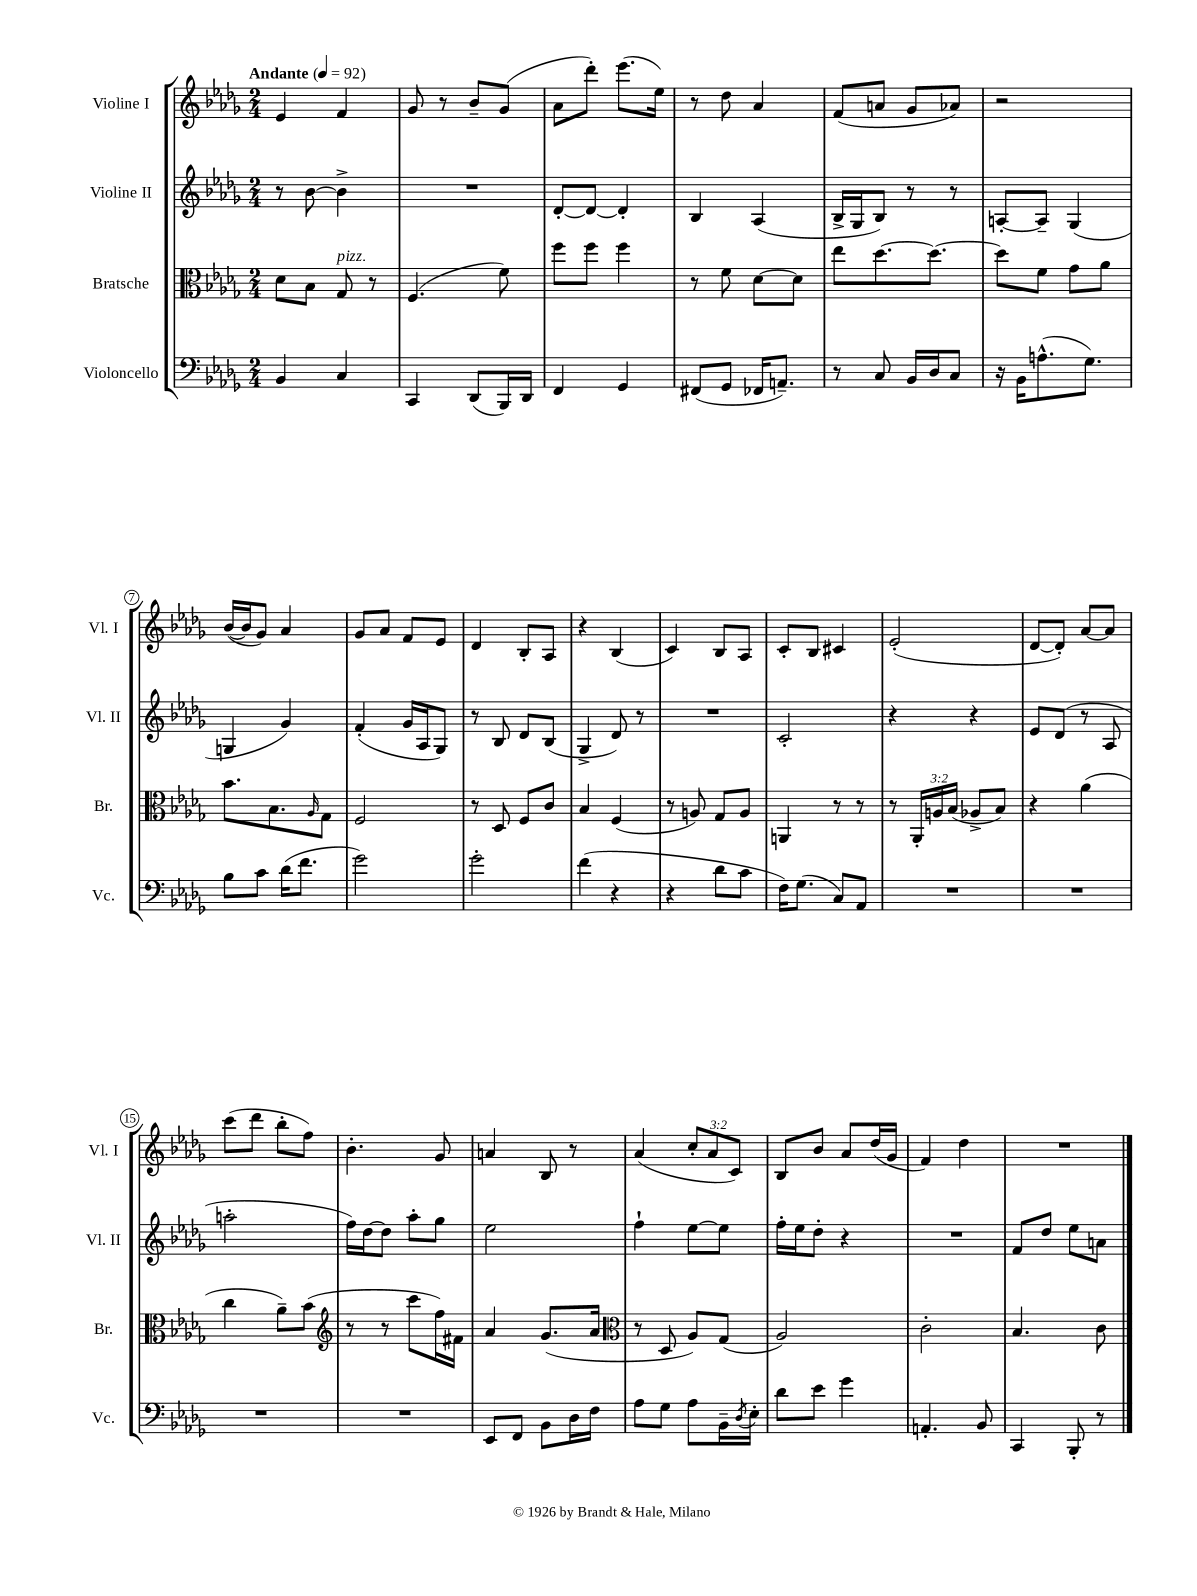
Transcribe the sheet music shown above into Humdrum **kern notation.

**kern	**kern	**kern	**kern
*staff4	*staff3	*staff2	*staff1
*clefF4	*clefC3	*clefG2	*clefG2
*k[b-e-a-d-g-]	*k[b-e-a-d-g-]	*k[b-e-a-d-g-]	*k[b-e-a-d-g-]
*M2/4	*M2/4	*M2/4	*M2/4
*MM92	*MM92	*MM92	*MM92
4BB-	8d-	8r	4e-
.	8B-	[8b-	.
4C	8G-	4b-^]	4f
.	8r	.	.
=	=	=	=
4CC	(4.F	2r	8g-
.	.	.	8r
(8DD-	.	.	8b-~
16BBB-)	8f)	.	(8g-
16DD-	.	.	.
=	=	=	=
4FF	8ff	[8d-'	8a-
.	8ff	8d-_	8ddd-')
4GG-	4ff	4d-']	(8.eee-
.	.	.	16ee-)
=	=	=	=
(8FF#	8r	4B-	8r
8GG-	8f	.	8dd-
16FF-	[8d-	(4A-	4a-
8.AA~)	.	.	.
.	8d-]	.	.
=	=	=	=
8r	8ee-	16B-^	(8f
.	.	16G-	.
8C	[8.dd-	8B-)	8a
16BB-	.	8r	8g-
16D-	8.dd-_	.	.
8C	.	8r	8a-)
=	=	=	=
16r	8dd-]	[8A'	2r
16BB-	.	.	.
(8.A^^	8f	8A~]	.
.	8g-	(4G-	.
8.G-)	.	.	.
.	8a-	.	.
=	=	=	=
8B-	8.b-	4G	([16b-
.	.	.	16b-]
8c	.	.	8g-)
.	8.B-	.	.
(16d-	.	4g-)	4a-
8.f	.	.	.
.	16qqA-	.	.
.	8G-	.	.
=	=	=	=
2g-)	2F	(4f'	8g-
.	.	.	8a-
.	.	16g-	8f
.	.	16A-	.
.	.	8G-)	8e-
=	=	=	=
2g-'	8r	8r	4d-
.	8D-	8B-	.
.	8F	8d-	8B-'
.	8c	(8B-	8A-
=	=	=	=
(4f	4B-	4G-^	4r
4r	(4F	8d-)	(4B-
.	.	8r	.
=	=	=	=
4r	8r	2r	4c)
.	8A)	.	.
8d-	8G-	.	8B-
8c	8A	.	8A-
=	=	=	=
16F)	4AA	2c'	8c'
(8.G-	.	.	.
.	.	.	8B-
8C)	8r	.	4c#
8AA-	8r	.	.
=	=	=	=
2r	8r	4r	(2e-'
.	24AA-'	.	.
.	24A	.	.
.	(24B-	.	.
.	8A-^	4r	.
.	8B-)	.	.
=	=	=	=
2r	4r	8e-	[8d-
.	.	(8d-	8d-'])
.	(4a-	8r	[8a-
.	.	8A-	8a-]
=	=	=	=
2r	4cc	2aa'	(8ccc
.	.	.	8ddd-
.	8a-~)	.	8bb-'
.	(8b-	.	8ff)
=	=	=	=
*	*clefG2	*	*
2r	8r	16ff)	4.b-'
.	.	[16dd-	.
.	8r	8dd-]	.
.	8ccc	8aa-'	.
.	16ff)	8gg-	8g-
.	16f#	.	.
=	=	=	=
8EE-	4a-	2ee-	4a
8FF	.	.	.
8BB-	(8.g-	.	8B-
16D-	.	.	8r
16F	16a-	.	.
=	=	=	=
*	*clefC3	*	*
8A-	8r	4ff`	(4a-
8G-	8D-	.	.
8A-	8A-)	[8ee-	12cc'
.	.	.	12a-
16BB-~	(8G-	8ee-]	.
.	.	.	12c)
8qD-	.	.	.
16E-'	.	.	.
=	=	=	=
8d-	2A-)	16ff'	8B-
.	.	16ee-	.
8e-	.	8dd-'	8b-
4g-	.	4r	8a-
.	.	.	(16dd-
.	.	.	16g-
=	=	=	=
4.AA'	2c'	2r	4f)
.	.	.	4dd-
8BB-	.	.	.
=	=	=	=
4CC	4.B-	8f	2r
.	.	8dd-	.
8BBB-'	.	8ee-	.
8r	8c	8a	.
==	==	==	==
*-	*-	*-	*-
